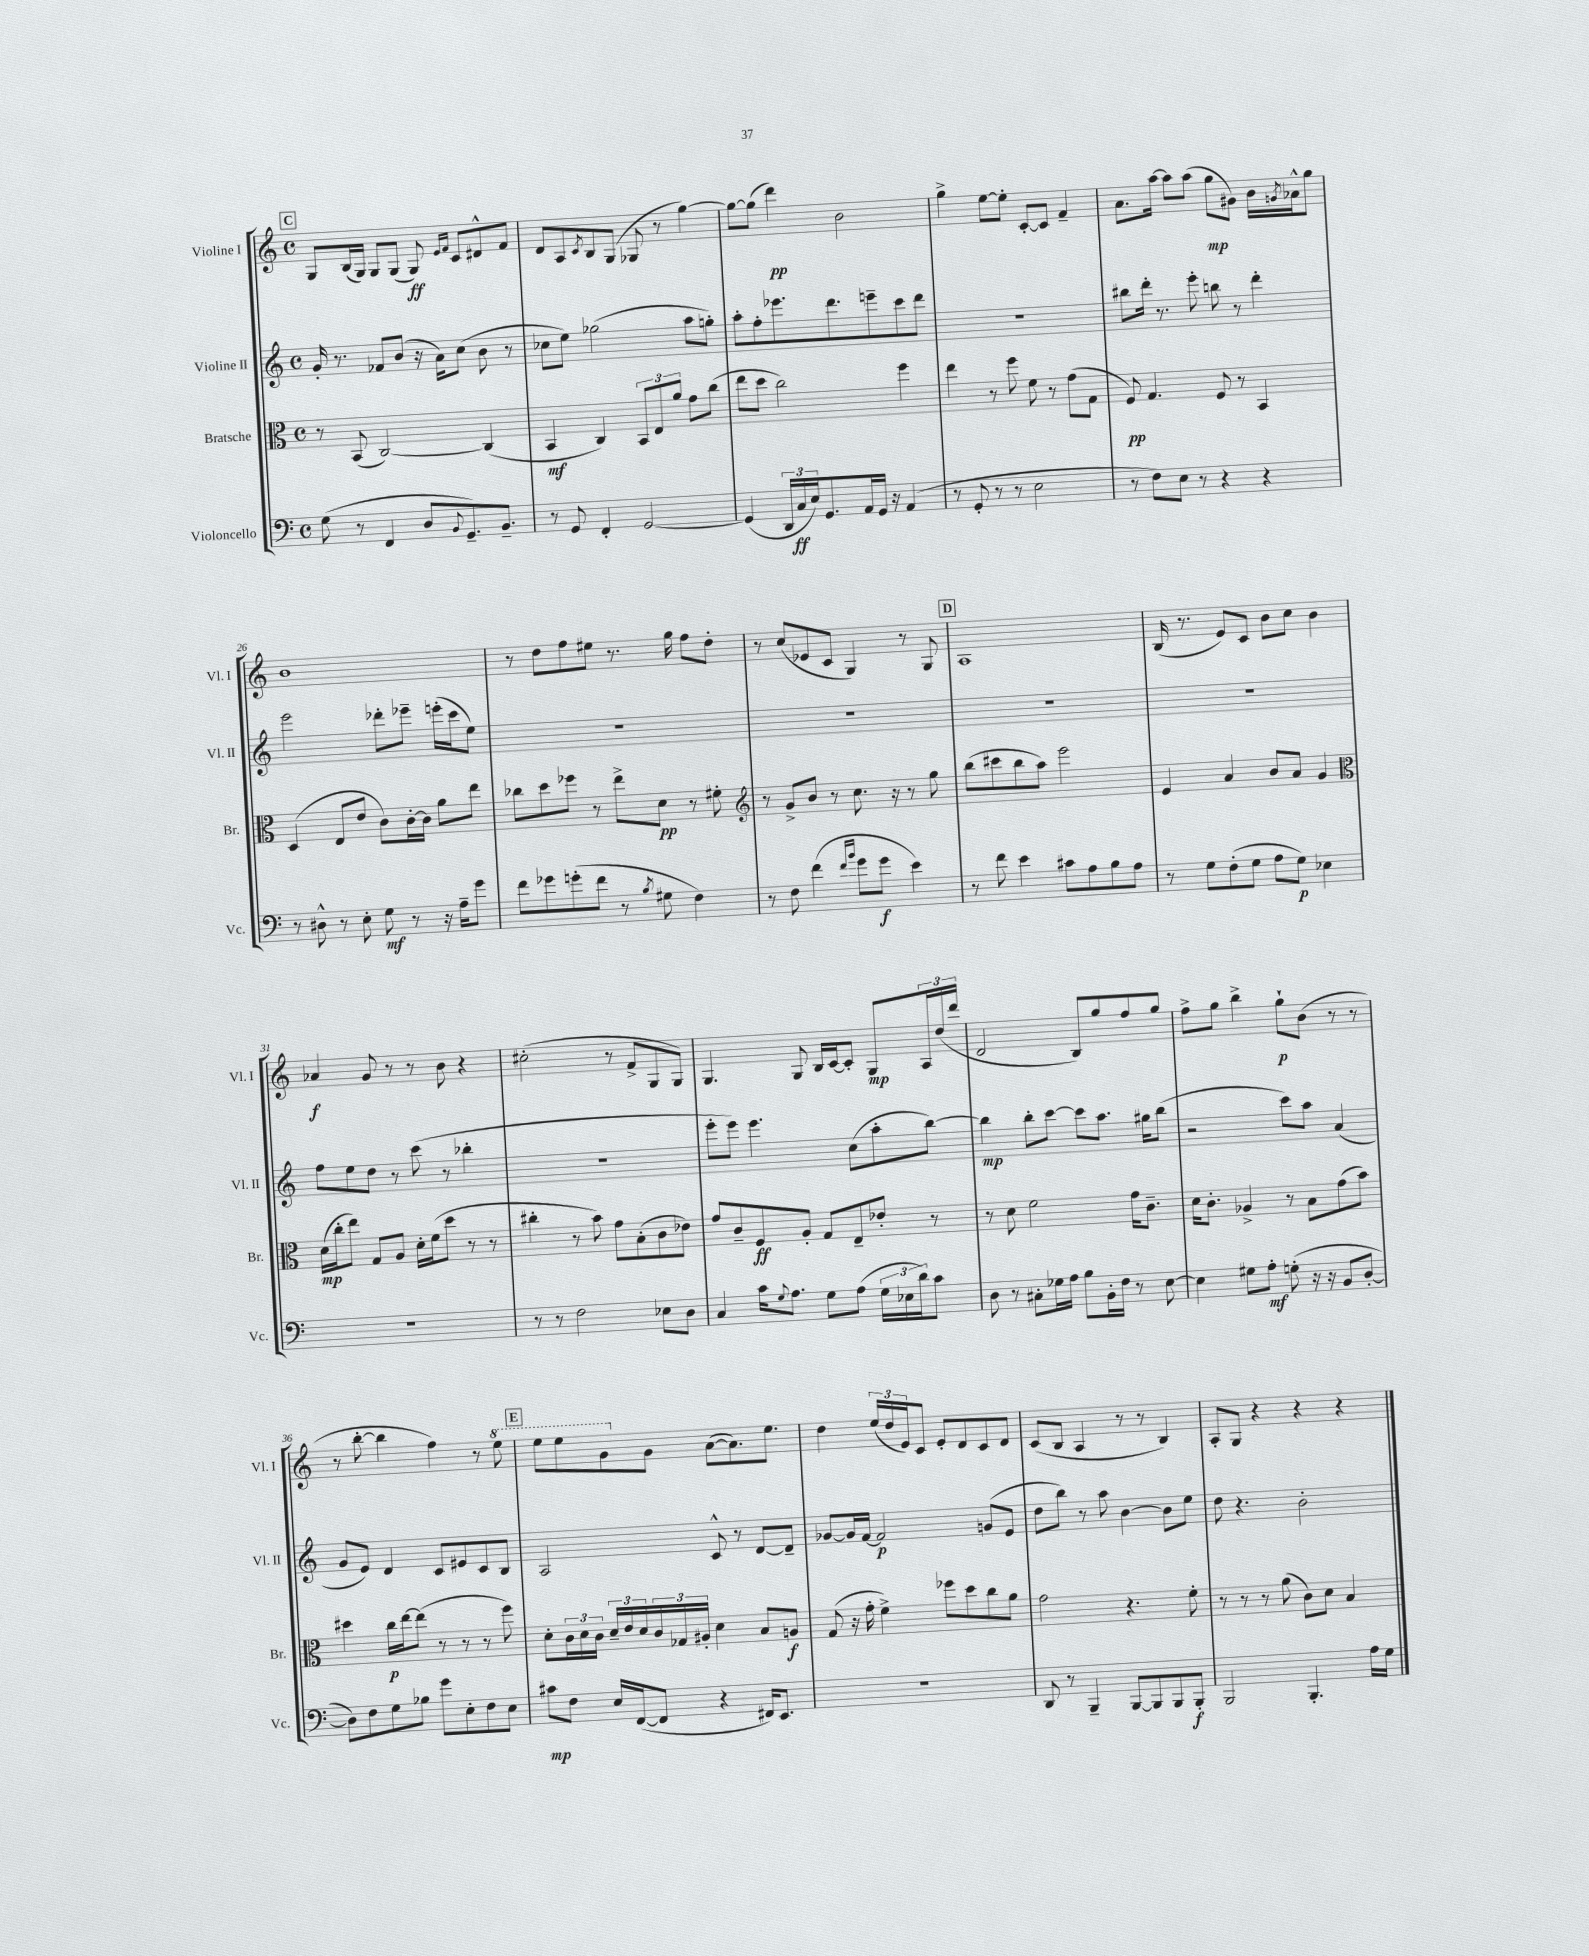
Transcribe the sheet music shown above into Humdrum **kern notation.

**kern	**dynam	**kern	**dynam	**kern	**dynam	**kern	**dynam
*part4	*part4	*part3	*part3	*part2	*part2	*part1	*part1
*staff4	*staff4	*staff3	*staff3	*staff2	*staff2	*staff1	*staff1
*I"Violoncello	*	*I"Bratsche	*	*I"Violine II	*	*I"Violine I	*
*I'Vc.	*	*I'Br.	*	*I'Vl. II	*	*I'Vl. I	*
*clefF4	*	*clefC3	*	*clefG2	*	*clefG2	*
*k[]	*	*k[]	*	*k[]	*	*k[]	*
*M4/4	*	*M4/4	*	*M4/4	*	*M4/4	*
*met(c)	*	*met(c)	*	*met(c)	*	*met(c)	*
!!LO:REH:place=s1:t=C
=21	=21	=21	=21	=21	=21	=21	=21
(8G\	.	8r	.	16g'/	.	8G/L	.
.	.	.	.	8.r	.	.	.
8r	.	(8BB/	.	.	.	(16B/L	.
.	.	.	.	.	.	16G/JJ)	.
4FF/	.	[2C/)	.	8f-X/L	.	8G/L	.
.	.	.	.	(8b/J	.	(8G/J	.
8D/L	.	.	.	16r	.	8G/)	ff
.	.	.	.	16a\KL)	.	.	.
.	.	.	.	.	.	16qqe/LL	.
8qqBB/	.	.	.	.	.	16qqf/JJ	.
8.GG~/)	.	.	.	(8cc\J	.	8c/L	.
.	.	(4C/]	.	8b\	.	8d#X^^/	.
8.BB~/J	.	.	.	.	.	.	.
.	.	.	.	8r	.	8f/J	.
=22	=22	=22	=22	=22	=22	=22	=22
8r	.	4BB/	mf	8cc-X\L	.	8d/L	.
8GG/	.	.	.	8ee\J)	.	8A/	.
.	.	.	.	.	.	8qc/	.
4FF'/	.	4C/)	.	(2gg-X\	.	8B/	.
.	.	.	.	.	.	(8G/J	.
[2GG/	.	12BB/L	.	.	.	8G-X/	.
.	.	12E/	.	.	.	.	.
.	.	.	.	.	.	8r	.
.	.	12a/J	.	.	.	.	.
.	.	8g\L	.	8aa\L	.	[4gg\)	.
.	.	(8cc\J	.	8ggn'\J)	.	.	.
=23	=23	=23	=23	=23	=23	=23	=23
(4GG/]	.	8ee\L	.	8aa'\L	.	8gg\L_	.
.	.	8dd\J	.	8ff'\	.	(8gg\J]	.
24DD/LL	.	2cc\)	.	8.eee-X\	.	4ddd\)	pp
24C/	ff	.	.	.	.	.	.
24E/J)	.	.	.	.	.	.	.
8.GG/	.	.	.	.	.	.	.
.	.	.	.	8.ddd\	.	.	.
.	.	.	.	.	.	2b\	.
16AA/L	.	.	.	.	.	.	.
16GG/JJ	.	.	.	8eeen~\	.	.	.
16r	.	.	.	.	.	.	.
(4AA/	.	4ff\	.	8ccc\	.	.	.
.	.	.	.	8ddd\J	.	.	.
=24	=24	=24	=24	=24	=24	=24	=24
8r	.	4ee\	.	1r	.	4gg^\	.
8GG'/	.	.	.	.	.	.	.
8r	.	8r	.	.	.	[8ee\L	.
8r	.	8ff\	.	.	.	8ee'\J]	.
2E\	.	8f\	.	.	.	[8c'/L	.
.	.	8r	.	.	.	8c/J]	.
.	.	(8g\L	.	.	.	4f~/	.
.	.	8G\J	.	.	.	.	.
=25	=25	=25	=25	=25	=25	=25	=25
8r	.	8F/)	pp	8bb#X\L	.	8.a\L	.
8F\L)	.	4.G/	.	16ddd'\Jk	.	.	.
.	.	.	.	8.r	.	[16aa\Jk	.
8E\J	.	.	.	.	.	8aa\L]	.
8r	.	.	.	8eee'\	.	(8aa\J	.
4r	.	8F/	.	8bbn\	.	8gg\L	mp
.	.	8r	.	8r	.	8g#X\J)	.
4r	.	4BB/	.	4ddd'\	.	16b\LL	.
.	.	.	.	.	.	8qgn/	.
.	.	.	.	.	.	16a-X^^\J	.
.	.	.	.	.	.	8gg\J	.
!!LO:LB:g=z
=26	=26	=26	=26	=26	=26	=26	=26
8r	.	(4D/	.	2eee\	.	1b	.
8D#X^^\	.	.	.	.	.	.	.
8r	.	8E/L	.	.	.	.	.
8E'\	.	8e/J	.	.	.	.	.
8G\	mf	8c\L)	.	8ddd-X'\L	.	.	.
8r	.	[16c'\L	.	8eee-X~\J	.	.	.
.	.	16c\JJ]	.	.	.	.	.
16r	.	8a\L	.	(16eeen'\LL	.	.	.
16A~\KL	.	.	.	16ccc\J	.	.	.
8g\J	.	8ee\J	.	8ee\J)	.	.	.
=27	=27	=27	=27	=27	=27	=27	=27
8f\L	.	8cc-X\L	.	1r	.	8r	.
8g-X\	.	8dd\	.	.	.	8dd\L	.
(8gn'\	.	8ff-X\J	.	.	.	8ff\	.
8f\J	.	8r	.	.	.	8ee#X\J	.
8r	.	8ee^\L	.	.	.	8.r	.
8qB/	.	.	.	.	.	.	.
8G#X\	.	8d\J	pp	.	.	.	.
.	.	.	.	.	.	16gg\	.
4F\)	.	8r	.	.	.	8ff\L	.
.	.	8f#X'\	.	.	.	8dd'\J	.
=28	=28	=28	=28	=28	=28	=28	=28
*	*	*clefG2	*	*	*	*	*
8r	.	8r	.	1r	.	8r	.
8F\	.	8g^/L	.	.	.	(8cc/L	.
(4f\	.	8b/J	.	.	.	8e-X/	.
.	.	8r	.	.	.	8c/J	.
16qqf/LL	.	.	.	.	.	.	.
16qqb/JJ	.	.	.	.	.	.	.
8g\L	.	8.cc\	.	.	.	4G/)	.
8g\J	f	.	.	.	.	.	.
.	.	16r	.	.	.	.	.
4e\)	.	8r	.	.	.	8r	.
.	.	8gg\	.	.	.	8G/	.
!!LO:REH:place=s1:t=D
=29	=29	=29	=29	=29	=29	=29	=29
8r	.	(8bb\L	.	1r	.	1A	.
8f\	.	8ccc#X\	.	.	.	.	.
4e\	.	8bb\	.	.	.	.	.
.	.	8aa\J)	.	.	.	.	.
8c#X\L	.	2eee\	.	.	.	.	.
8A\	.	.	.	.	.	.	.
8B\	.	.	.	.	.	.	.
8A\J	.	.	.	.	.	.	.
=30	=30	=30	=30	=30	=30	=30	=30
8r	.	4e/	.	1r	.	(16B/	.
.	.	.	.	.	.	8.r	.
8G\L	.	.	.	.	.	.	.
(8F'\	.	4a/	.	.	.	8e/L)	.
8G\J	.	.	.	.	.	8c/J	.
8A\L	.	8b/L	.	.	.	8b\L	.
8G\J)	p	8a/J	.	.	.	8cc\J	.
4E-X\	.	4g/	.	.	.	4b\	.
!!LO:LB:g=z
=31	=31	=31	=31	=31	=31	=31	=31
*	*	*clefC3	*	*	*	*	*
1r	.	(16d\LL	mp	8ff\L	.	4a-X/	f
.	.	16cc'\J	.	.	.	.	.
.	.	8ee\J)	.	8ee\	.	.	.
.	.	8G/L	.	8dd\J	.	8g/	.
.	.	8A/J	.	8r	.	8r	.
.	.	16d'\LL	.	(8ccc\	.	8r	.
.	.	(16f\J	.	.	.	.	.
.	.	8dd\J	.	8r	.	8b\	.
.	.	8r	.	4bb-X'\	.	4r	.
.	.	8r	.	.	.	.	.
=32	=32	=32	=32	=32	=32	=32	=32
8r	.	4cc#X'\	.	1r	.	(2cc#X'\	.
8r	.	.	.	.	.	.	.
2F\	.	8r	.	.	.	.	.
.	.	8b\)	.	.	.	.	.
.	.	8g\L	.	.	.	8r	.
.	.	(8B'\	.	.	.	8f^/L	.
8E-X\L	.	8c\	.	.	.	8G/	.
8D\J	.	8e-X\J)	.	.	.	8G/J)	.
=33	=33	=33	=33	=33	=33	=33	=33
4C/	.	8g/L	.	8eee'\L	.	4.G/	.
.	.	8c~/	.	8eee\J)	.	.	.
16c\KL	.	8F/	ff	4.eee\	.	.	.
8qqG/	.	.	.	.	.	.	.
8.A\J	.	.	.	.	.	.	.
.	.	8A'/J	.	.	.	8G/	.
8G\L	.	8G/L	.	.	.	16B/LL	.
.	.	.	.	.	.	[16c/J	.
(8A\J	.	8E~/	.	(8cc\L	.	8c'/J]	.
24G\LL	.	8e-X'/J	.	8aa'\	.	8G/L	mp
24E-X\	.	.	.	.	.	.	.
24d\J)	.	.	.	.	.	.	.
8c\J	.	8r	.	[8bb\J)	.	24A/L	.
.	.	.	.	.	.	(24dd/	.
.	.	.	.	.	.	24ddd/JJ	.
=34	=34	=34	=34	=34	=34	=34	=34
8D\	.	8r	.	4bb\]	mp	2d/	.
8r	.	8d\	.	.	.	.	.
8C#X'\L	.	2f\	.	8bb'\L	.	.	.
16G-X\L	.	.	.	[8ccc\J	.	.	.
16A\JJ	.	.	.	.	.	.	.
8B\L	.	.	.	8ccc\L]	.	8B/L)	.
16BB'\L	.	.	.	8.aa\J	.	8gg/	.
16F\JJ	.	.	.	.	.	.	.
8r	.	16g\KL	.	.	.	8ff/	.
.	.	8.c~\J	.	16gg#X\KL	.	.	.
[8E\	.	.	.	(8bb\J	.	8gg/J	.
=35	=35	=35	=35	=35	=35	=35	=35
4E\]	.	16d\KL	.	2r	.	8ff^\L	.
.	.	8.c'\J	.	.	.	.	.
.	.	.	.	.	.	8gg\J	.
8G#X\L	.	4A-X^/	.	.	.	4bb^\	.
8A'\J	mf	.	.	.	.	.	.
(8Gn'\	.	8r	.	8ccc\L)	.	8gg`\L	p
16r	.	8B\L	.	8aa\J	.	(8b\J	.
16r	.	.	.	.	.	.	.
8BB/L	.	(8g\	.	(4a/	.	8r	.
[8D'/J	.	8b\J)	.	.	.	8r	.
!!LO:LB:g=z
=36	=36	=36	=36	=36	=36	=36	=36
8D\L])	.	4dd#X\	.	8g/L	.	8r	.
8F\	.	.	.	8e/J)	.	[8bb'\	.
8G\	.	16cc\LL	p	4d/	.	4bb\]	.
.	.	[16ee\J	.	.	.	.	.
8B-X\J	.	(8ee\J]	.	.	.	.	.
8g\L	.	8r	.	8c/L	.	4ff\)	.
8E'\	.	8r	.	8e#X/	.	.	.
8F\	.	8r	.	8c/	.	8r	.
*	*	*	*	*	*	*8va	*
8E\J	.	8ff\)	.	8B/J	.	8eee\	.
!!LO:REH:place=s1:t=E
=37	=37	=37	=37	=37	=37	=37	=37
8c#X\L	mp	8d'\L	.	2A/	.	8eee\L	.
8F\J	.	24c\L	.	.	.	8eee\	.
.	.	24d\	.	.	.	.	.
.	.	24c\JJ	.	.	.	.	.
16E/LL	.	24d~/LL	.	.	.	8gg\	.
.	.	24e/	.	.	.	.	.
([16FF/J	.	.	.	.	.	.	.
.	.	24d/	.	.	.	.	.
*	*	*	*	*	*	*X8va	*
8FF/J]	.	24c/	.	.	.	8g\J	.
.	.	24G-X/	.	.	.	.	.
.	.	24A#X'/JJ	.	.	.	.	.
4r	.	4d\	.	8c^^/	.	([8a\L	.
.	.	.	.	8r	.	8.a\])	.
16FF#X/KL)	.	8B/L	.	[8d/L	.	.	.
8.EE/J	.	.	.	.	.	8.ee\J	.
.	.	8An/J	f	8d~/J]	.	.	.
=38	=38	=38	=38	=38	=38	=38	=38
1r	.	(8G/	.	[8g-X/L	.	4dd\	.
.	.	16r	.	16g-/L]	.	.	.
.	.	16g'\	.	[16f/JJ	.	.	.
.	.	4f^\)	.	2f/]	p	(24ee/LL	.
.	.	.	.	.	.	24dd/	.
.	.	.	.	.	.	24e/J)	.
.	.	.	.	.	.	8c/J	.
.	.	8ff-X\L	.	.	.	8e'/L	.
.	.	8dd\	.	.	.	8d/	.
.	.	8cc\	.	(8gn/L	.	8c/	.
.	.	8a\J	.	8e/J	.	8d/J	.
=39	=39	=39	=39	=39	=39	=39	=39
8DD/	.	2g\	.	8dd\L	.	(8c/L	.
8r	.	.	.	8bb\J)	.	8B/J	.
4BBB~/	.	.	.	8r	.	4A/	.
.	.	.	.	8aa\	.	.	.
[8BBB/L	.	4.r	.	[4b\	.	8r	.
8BBB/]	.	.	.	.	.	8r	.
8BBB/	.	.	.	8b\L]	.	4B/)	.
8BBB'/J	f	8f'\	.	8ee\J	.	.	.
=40	=40	=40	=40	=40	=40	=40	=40
2BBB/	.	8r	.	8dd\	.	8A'/L	.
.	.	8r	.	4.r	.	8G/J	.
.	.	8r	.	.	.	4r	.
.	.	(8a\	.	.	.	.	.
4.BBB'/	.	8c\L)	.	2b'\	.	4r	.
.	.	8d\J	.	.	.	.	.
.	.	4B/	.	.	.	4r	.
16A\LL	.	.	.	.	.	.	.
16G\JJ	.	.	.	.	.	.	.
==	==	==	==	==	==	==	==
*-	*-	*-	*-	*-	*-	*-	*-
